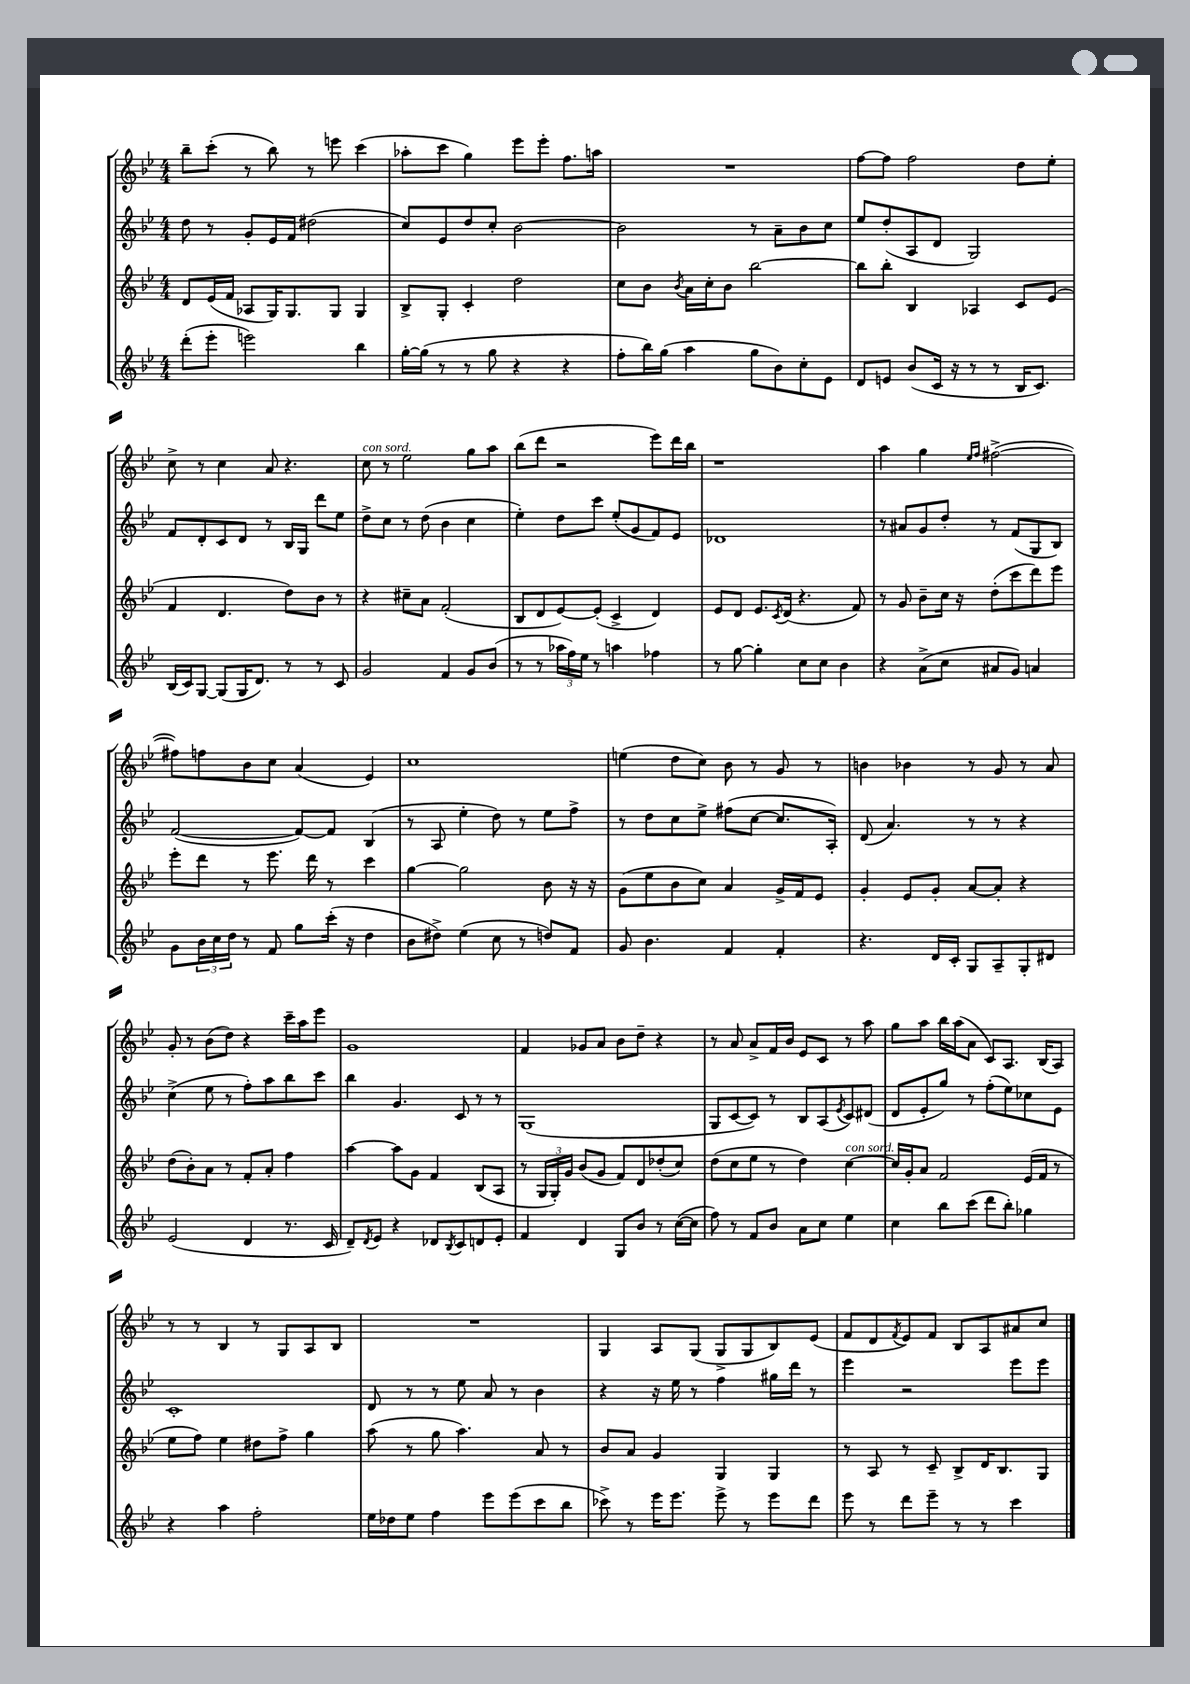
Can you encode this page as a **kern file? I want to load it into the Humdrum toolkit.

**kern	**kern	**kern	**kern
*staff4	*staff3	*staff2	*staff1
*clefG2	*clefG2	*clefG2	*clefG2
*k[b-e-]	*k[b-e-]	*k[b-e-]	*k[b-e-]
*M4/4	*M4/4	*M4/4	*M4/4
(8ddd'\L	8d/L	8dd\	8bb-~\L
8eee-'\J	(16e-/L	8r	(8ccc'\J
.	16f/JJ	.	.
2eee\)	8A-/L	8g'/L	8r
.	16G/K)	16e-/L	8bb-\)
.	8.G/	16f/JJ	.
.	.	(2dd#\	8r
.	8G/J	.	8eee\
4bb-\	4G/	.	(4ccc\
=	=	=	=
[16gg'\LL	8B-^/L	8cc/L)	8aa-'\L
(16gg\]JJ	.	.	.
8r	8G'/J	8e-/	8ccc\J
8r	4c'/	8dd/	4gg\)
8gg\	.	8cc'/J	.
4r	2dd\	[2b-\	8eee-\L
.	.	.	8eee-'\J
4r	.	.	8.ff\L
.	.	.	16aa\Jk
=	=	=	=
8ff'\L	8cc\L	2b-\]	1r
16bb-\L)	8b-\J	.	.
(16gg\JJ	.	.	.
.	8qb-/	.	.
4aa\	16a\LL	.	.
.	16cc'\J	.	.
.	8b-\J	.	.
8gg\L	[2bb-\	8r	.
8b-\)	.	8a~\L	.
8cc'\	.	8b-\	.
8e-\J	.	8cc\J	.
=	=	=	=
8d/L	8bb-\]L	8ee-/L	[8ff\L
8e/J	8bb-'\J	(8dd'/	8ff\]J
(8b-/L	4B-/	8A/	2ff\
16c/Jk	.	8d/J	.
16r	.	.	.
8r	4A-/	2G/)	.
8r	.	.	.
16B-/LK	8c/L	.	8dd\L
8.c/J)	.	.	.
.	(8e-/J	.	8ee-'\J
=	=	=	=
(16B-/LL	4f/	8f/L	8cc^\
16c/J)	.	.	.
[8G/J	.	8d'/	8r
(8G/]L	4.d/	8c/	4cc\
16G/K	.	8d/J	.
8.d/J)	.	.	.
.	.	8r	8a/
8r	8dd\L)	16B-/LL	4.r
.	.	16G/JJ	.
8r	8b-\J	8ddd\L	.
8c/	8r	8ee-\J	.
=	=	=	=
2g/	4r	8dd^\L	8cc\
.	.	8cc\J	8r
.	8cc#~\L	8r	2ee-\
.	8a\J	(8dd\	.
4f/	(2f'/	4b-\	.
8g/L	.	4cc\	8gg\L
(8b-/J	.	.	8aa\J
=	=	=	=
8r	8B-/L	4ee-'\)	(8bb-\L
8r	8d/	.	8ddd\J
24aa-\LL	[8e-/)	8dd\L	2r
24ff\)	.	.	.
24ee-\JJ	.	.	.
8r	(8e-'/]J	8ccc\J	.
4aa\	4c^/	(8ee-'/L	.
.	.	8g/	.
4ff-\	4d/)	8f/)	8eee-\L)
.	.	8e-/J	16ddd\L
.	.	.	16bb-\JJ
=	=	=	=
8r	8e-/L	1d-	1r
[8gg\	8d/J	.	.
4gg'\]	8.e-/L	.	.
.	8qc/	.	.
.	(16d/Jk	.	.
8cc\L	4.r	.	.
8cc\J	.	.	.
4b-\	.	.	.
.	8f/)	.	.
=	=	=	=
4r	8r	8r	4aa\
.	8g/	8a#/L	.
(8a^\L	8b-~\L	8g/	4gg\
8cc\J	16cc\Jk	8dd'/J	.
.	16r	.	.
.	.	.	16qqee-/LL
.	.	.	16qqff/JJ
8a#/L	(8dd'\L	8r	([2ff#^\
8g/J)	8ccc\	(8f/L	.
4a/	8ddd\)	8G/	.
.	8eee-\J	8B-/J)	.
=	=	=	=
8g\L	8eee-'\L	([2f/	8ff#\]L)
24b-\L	8ddd\J	.	8ff\
24cc\	.	.	.
24dd\JJ	.	.	.
8r	8r	.	8b-\
8f/	8.eee-\	.	8cc\J
8gg\L	.	8f/_L)	(4a/
.	16ddd\	.	.
(16ccc'\Jk	8r	8f/]J	.
16r	.	.	.
4dd\	4ccc\	(4B-/	4e-/)
=	=	=	=
8b-\L	[4gg\	8r	1cc
8dd#^\J)	.	8A/	.
(4ee-\	2gg\]	4ee-'\	.
8cc\	.	8dd\)	.
8r	.	8r	.
8dd/L)	8b-\	8ee-\L	.
8f/J	16r	8ff^\J	.
.	16r	.	.
=	=	=	=
8g/	(8g\L	8r	(4ee\
4.b-\	8ee-\	8dd\L	.
.	8b-\	8cc\	8dd\L
.	8cc\J)	8ee-^\J	8cc\J)
4f/	4a/	(8ff#\L	8b-\
.	.	[8cc\J	8r
4f'/	16g^/LL	8.cc/]L	8g/
.	16f/J	.	.
.	8e-/J	.	8r
.	.	16A'/Jk)	.
=	=	=	=
4.r	4g'/	(8d/	4b\
.	.	4.a/)	.
.	8e-/L	.	4b-\
16d/LL	8g'/J	.	.
16c'/JJ	.	.	.
8G/L	[8a/L	8r	8r
8A~/	8a'/]J	8r	8g/
8G'/	4r	4r	8r
8d#/J	.	.	8a/
=	=	=	=
(2e-/	(8dd\L	(4cc^\	8g'/
.	8b-'\)	.	8r
.	8a\J	8ee-\	(8b-\L
.	8r	8r	8dd\J)
4d/	8f'/L	8ff'\L)	4r
.	8a'/J	8aa\	.
8.r	4ff\	8bb-\	16ccc~\LL
.	.	.	16aa\J
.	.	8ccc\J	8eee-\J
16c/	.	.	.
=	=	=	=
8d~/L)	[4aa\	4bb-\	1g
8qd/	.	.	.
8e-/J	.	.	.
4r	8aa\]L	4.g/	.
.	8g\J	.	.
8d-/L	4f/	.	.
8qB-/	.	.	.
8c/	.	8c/	.
8d/	(8B-/L	8r	.
8e-'/J	8A/J	8r	.
=	=	=	=
4f/	8r	(1G	4f/
.	24G/LL	.	.
.	24G'/)	.	.
.	24g/JJ	.	.
4d/	(8b-/L	.	8g-/L
.	8g/J	.	8a/J
8G/L	8f/L)	.	8b-\L
8b-/J	8d/	.	8dd~\J
8r	(8dd-'/	.	4r
([16cc\LL	8cc/J)	.	.
16cc\]JJ	.	.	.
=	=	=	=
8ff\)	(8dd\L	8G/L	8r
8r	8cc\	[8c/	8a/
8f/L	8ee-\J	8c/]J)	8a^/L
8b-/J	8r	8r	16f/L
.	.	.	16b-/JJ
8a\L	4dd\)	8B-/L	8e-/L
8cc\J	.	(8A/	8c/J
.	.	8qe-/	.
4ee-\	[4cc\	8c/)	8r
.	.	(8d#/J	8aa\
=	=	=	=
4cc\	16cc/]LL	8d/L	8gg\L
.	16g'/J	.	.
.	8a/J	8e-'/	8aa\J
8bb-\L	2f/	8gg/J)	16bb-\LL
.	.	.	(16aa\J
(8ccc\J	.	8r	8a\J
8ddd\L	.	(8ff'\L	8c/L)
8bb-'\J)	.	8ee-\)	8.A/J
4gg-\	(16e-/LL	8cc-\	.
.	16f/JJ	.	(16B-/LK
.	8r	8e-\J	8A/J)
=	=	=	=
4r	8ee-\L	1c'	8r
.	8ff\J)	.	8r
4aa\	4ee-\	.	4B-/
2ff'\	8dd#\L	.	8r
.	8ff^\J	.	8G/L
.	4gg\	.	8A/
.	.	.	8B-/J
=	=	=	=
16ee-\LL	(8aa\	8d/	1r
16dd-\J	.	.	.
8ee-\J	8r	8r	.
4ff\	8gg\	8r	.
.	4.aa\)	8ee-\	.
8eee-\L	.	8a/	.
(8eee-\	.	8r	.
8ccc\	8a/	4b-\	.
8bb-\J	8r	.	.
=	=	=	=
8ccc-^\)	8b-/L	4r	4G/
8r	8a/J	.	.
16eee-\LK	4g/	16r	8A/L
8.eee-\J	.	16ee-\	.
.	.	8r	(8G/J
8eee-^\	4G/	4ff\	8G^/L
8r	.	.	8G/
8eee-\L	4G/	16gg#\LL	8B-/)
.	.	16ddd\JJ	.
8ddd\J	.	8r	(8e-/J
=	=	=	=
8eee-\	8r	4eee-\	8f/L
8r	8A/	.	8d/
.	.	.	8qf/
8ddd\L	8r	2r	8e-/)
8eee-~\J	8c~/	.	8f/J
8r	8B-^/L	.	8B-/L
8r	16d/K	.	8A/
.	8.B-/	.	.
4ccc\	.	8eee-\L	8a#/
.	8G/J	8eee-\J	8cc/J
==	==	==	==
*-	*-	*-	*-
